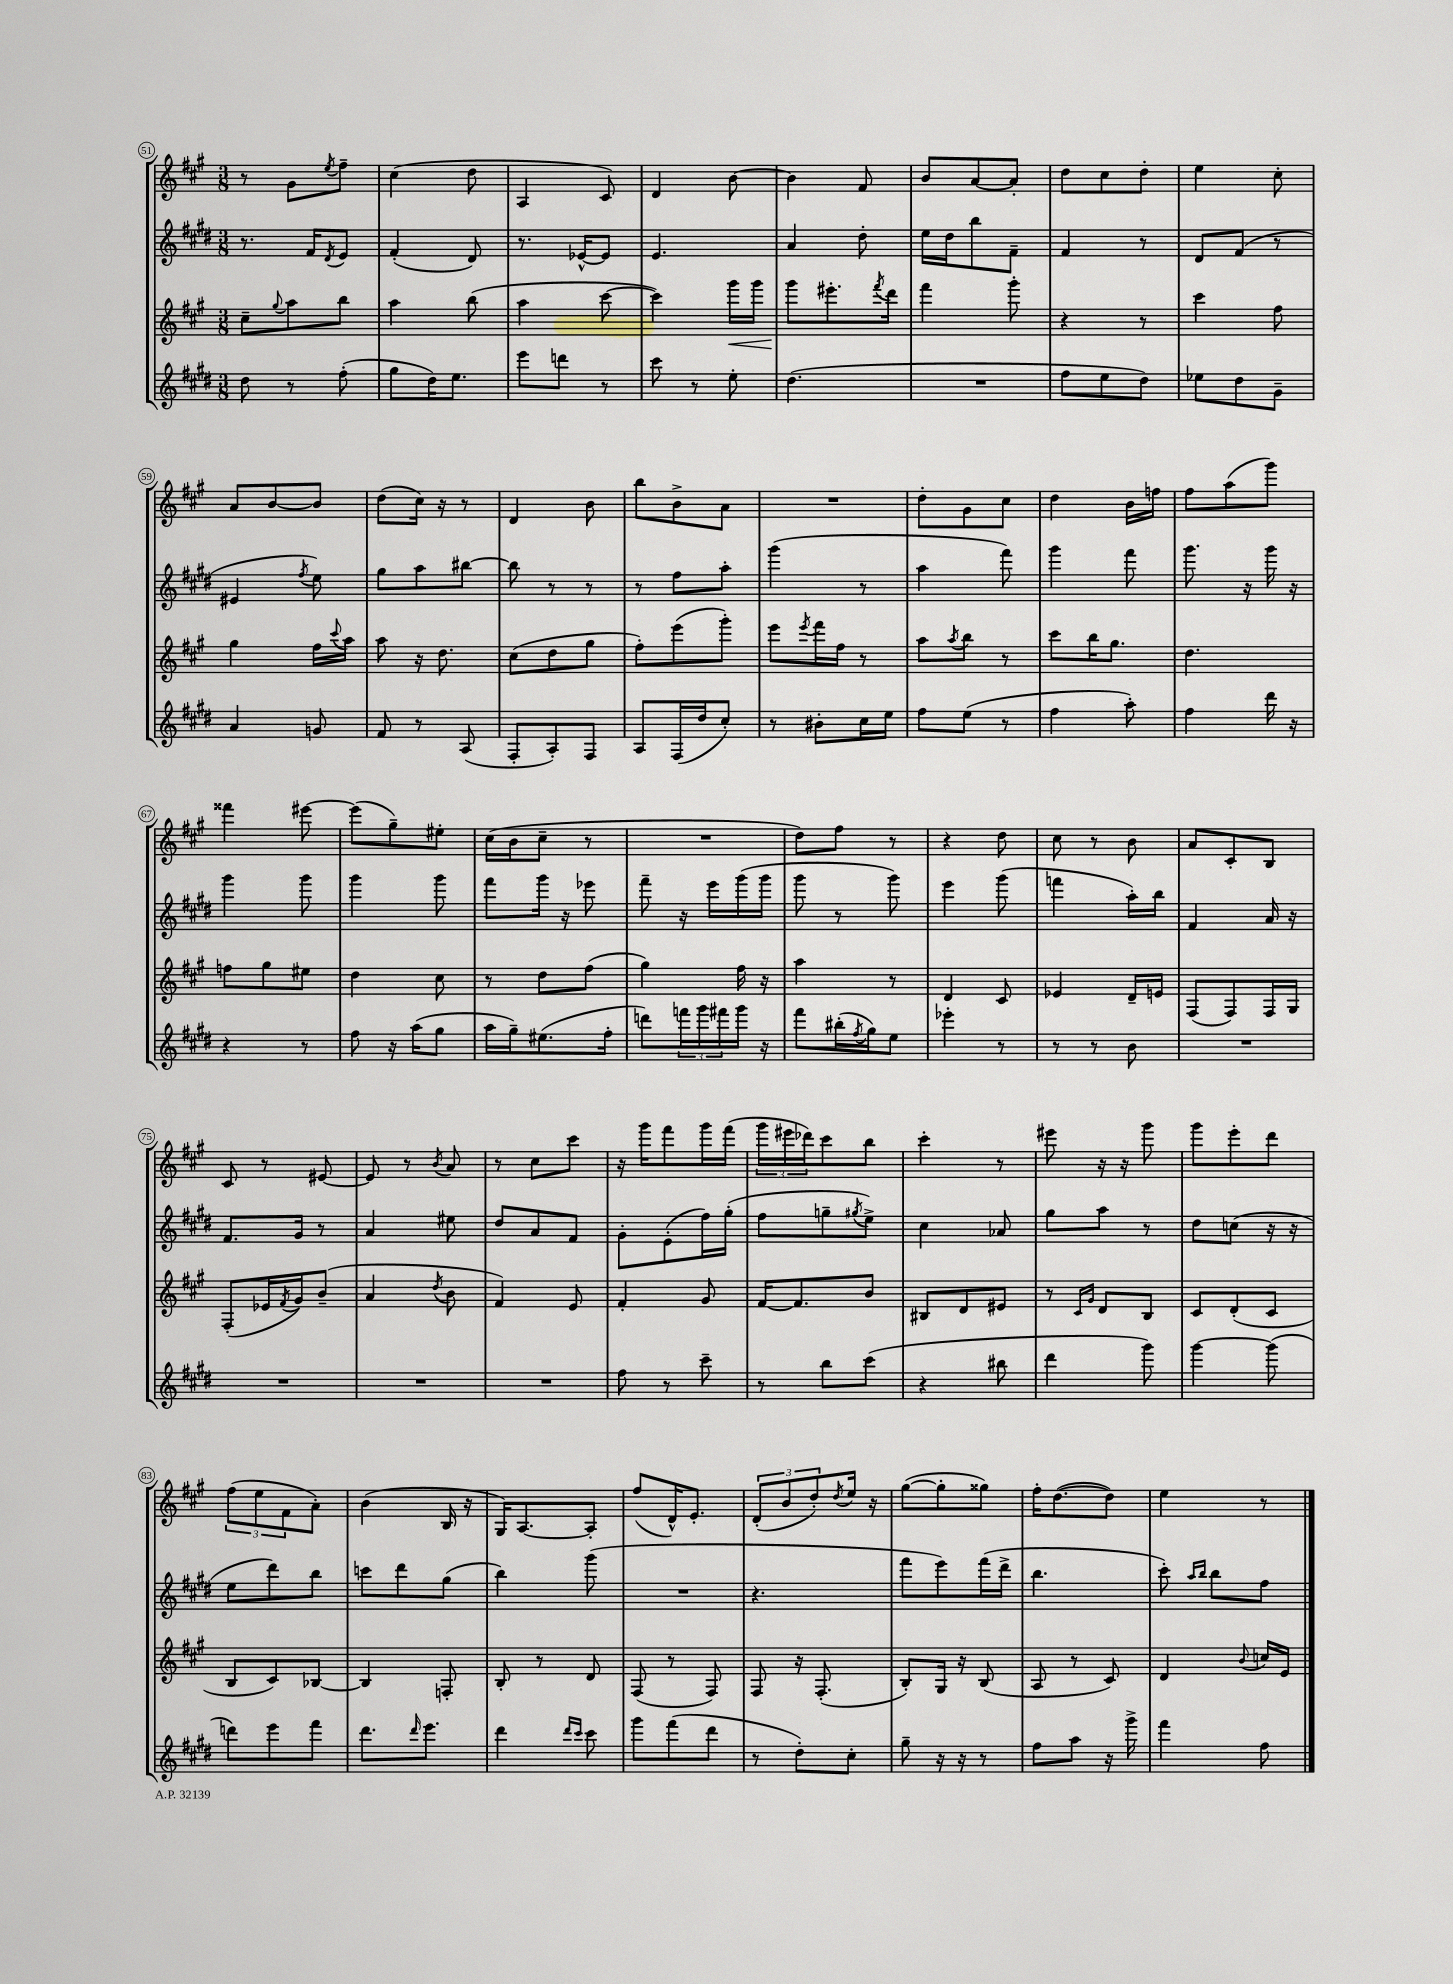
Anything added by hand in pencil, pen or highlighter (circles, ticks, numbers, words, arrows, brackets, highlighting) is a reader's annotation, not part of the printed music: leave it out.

**kern	**kern	**kern	**kern
*staff4	*staff3	*staff2	*staff1
*clefG2	*clefG2	*clefG2	*clefG2
*k[f#c#g#d#]	*k[f#c#g#]	*k[f#c#g#d#]	*k[f#c#g#]
*M3/8	*M3/8	*M3/8	*M3/8
8dd#\	8cc#~\L	8.r	8r
.	8qqgg#/	.	.
8r	8aa\	.	8g#\L
.	.	16f#/LK	.
.	.	8qd#/	8qee/
(8ff#'\	8bb\J	8e/J	8ff#~\J
=	=	=	=
8gg#\L	4aa\	(4f#'/	(4cc#\
16dd#\K)	.	.	.
8.ee\J	.	.	.
.	(8bb\	8d#/)	8dd\
=	=	=	=
8eee\L	4aa\	8.r	4A/
8ddd\J	.	.	.
.	.	[16e-^^/LK	.
8r	[8ccc#\	8e-/]J	8c#/)
=	=	=	=
8ccc#\	4ccc#\])	4.e/	4d/
8r	.	.	.
8ee'\	16ggg#\LL	.	[8b\
.	16ggg#\JJ	.	.
=	=	=	=
(4.dd#\	8ggg#\L	4a/	4b\]
.	8.eee#'\	.	.
.	.	8dd#'\	8f#/
.	8qfff#/	.	.
.	16ddd\Jk	.	.
=	=	=	=
4.r	4fff#\	16ee\LL	8b/L
.	.	16dd#\J	.
.	.	8bb\	[8a/
.	8ggg#'\	8f#~\J	8a'/]J
=	=	=	=
8ff#\L	4r	4f#/	8dd\L
8ee\	.	.	8cc#\
8dd#\J)	8r	8r	8dd'\J
=	=	=	=
8ee-\L	4ccc#\	8d#/L	4ee\
8dd#\	.	(8f#/J	.
8g#~\J	8ff#\	8r	8cc#'\
=	=	=	=
4a/	4gg#\	4e#/	8a/L
.	.	.	[8b/
.	.	8qff#/	.
8g/	16ff#\LL	8ee\)	8b/]J
.	8qqccc#/	.	.
.	16aa\JJ	.	.
=	=	=	=
8f#/	8aa\	8gg#\L	(8dd\L
8r	16r	8aa\	16cc#\Jk)
.	8.dd\	.	16r
(8A/	.	[8bb#\J	8r
=	=	=	=
8F#'/L	(8cc#\L	8bb#\]	4d/
8A'/)	8dd\	8r	.
8F#/J	8gg#\J	8r	8b\
=	=	=	=
8A/L	8ff#'\L)	8r	8bb\L
(16F#/L	(8eee\	8ff#\L	8b^\
16dd#/J	.	.	.
8cc#'/J)	8ggg#'\J)	8aa'\J	8a\J
=	=	=	=
8r	8eee\L	(4ggg#\	4.r
.	8qeee/	.	.
8b#'\L	16fff#\L	.	.
.	16ff#\JJ	.	.
16cc#\L	8r	8r	.
16ee\JJ	.	.	.
=	=	=	=
8ff#\L	8aa\L	4aa\	8dd'\L
.	8qaa/	.	.
(8ee\J	8bb\J	.	8g#\
8r	8r	8fff#\)	8cc#\J
=	=	=	=
4ff#\	8ccc#\L	4ggg#\	4dd\
.	16bb\K	.	.
.	8.gg#\J	.	.
8aa'\)	.	8fff#\	16b\LL
.	.	.	16ff\JJ
=	=	=	=
4ff#\	4.dd\	8.ggg#\	8ff#\L
.	.	.	(8aa\
.	.	16r	.
16ddd#\	.	16ggg#\	8ggg#\J)
16r	.	16r	.
=	=	=	=
4r	8ff\L	4ggg#\	4fff##\
.	8gg#\	.	.
8r	8ee#\J	8ggg#\	[8eee#\
=	=	=	=
8ff#\	4dd\	4ggg#\	(8eee#\]L
16r	.	.	8gg#~\)
(16aa\LK	.	.	.
8gg#\J	8cc#\	8ggg#\	8ee#'\J
=	=	=	=
16aa\LL	8r	8fff#\L	(16cc#\LL
16gg#~\J)	.	.	16b\J
(8.ee#\	8dd\L	16ggg#\Jk	8cc#~\J
.	.	16r	.
.	(8ff#\J	8eee-\	8r
16ff#'\Jk	.	.	.
=	=	=	=
8ddd\L)	4gg#\)	8fff#~\	4.r
24fff\L	.	16r	.
24ggg#\	.	.	.
.	.	16eee\LL	.
24fff#\	.	.	.
16ggg#\JJ	16ff#\	(16ggg#\	.
16r	16r	16ggg#\JJ	.
=	=	=	=
8fff#\L	4aa\	8ggg#\	8dd\L)
(16bb#'\L	.	8r	8ff#\J
8qff#/	.	.	.
16gg#\J)	.	.	.
8ee\J	8r	8ggg#\)	8r
=	=	=	=
4eee-'\	4d/	4eee\	4r
8r	8c#/	(8ggg#\	8dd\
=	=	=	=
8r	4e-/	4fff\	8cc#\
8r	.	.	8r
8b\	16d~/LL	16aa'\LL)	8b\
.	16e/JJ	16bb\JJ	.
=	=	=	=
4.r	(8F#/L	4f#/	8a/L
.	8F#/)	.	8c#'/
.	16F#/L	16a/	8B/J
.	16G#/JJ	16r	.
=	=	=	=
4.r	(8F#'/L	8.f#/L	8c#/
.	16e-/L	.	8r
.	8qf#/	.	.
.	16g#/J)	16g#/Jk	.
.	(8b~/J	8r	[8e#/
=	=	=	=
4.r	4a/	4a/	8e#/]
.	.	.	8r
.	8qdd/	.	8qb/
.	8b\	8ee#\	8a/
=	=	=	=
4.r	4f#/)	8dd#/L	8r
.	.	8a/	8cc#\L
.	8e/	8f#/J	8ccc#\J
=	=	=	=
8ff#\	4f#'/	8g#'\L	16r
.	.	.	16ggg#\LK
8r	.	(8e'\	8fff#\
8ccc#~\	8g#/	16ff#\L)	16ggg#\L
.	.	(16gg#'\JJ	(16fff#\JJ
=	=	=	=
8r	[16f#/LK	8ff#\L	24ggg#\LL
.	.	.	24eee#\
.	8.f#/]	.	.
.	.	.	24ddd-\J)
8bb\L	.	8gg~\	8ccc#\
.	.	8qgg#/	.
(8ccc#\J	8b/J	8ee^\J)	8bb\J
=	=	=	=
4r	8B#/L	4cc#\	4ccc#'\
.	8d/	.	.
8bb#\	8e#/J	8a-/	8r
=	=	=	=
4ddd#\	8r	8gg#\L	8eee#\
.	16qqc#/LL	.	.
.	16qqg#/JJ	.	.
.	8d/L	8aa\J	16r
.	.	.	16r
8ggg#\)	8B/J	8r	8ggg#\
=	=	=	=
[4ggg#\	8c#/L	8dd#\L	8ggg#\L
.	(8d'/	(8cc\J	8eee'\
(8ggg#\]	8c#/J	16r	8ddd\J
.	.	16r	.
=	=	=	=
8ddd\L)	8B/L	8ee\L	(12ff#\L
.	.	.	12ee\
8eee\	8c#/)	8ddd#\)	.
.	.	.	12f#\
8fff#\J	[8B-/J	8bb\J	8a'\J)
=	=	=	=
8.ddd#\L	4B-/]	8ccc\L	(4b\
.	.	8ddd#\	.
16qqddd#/	.	.	.
8.eee\J	.	.	.
.	8F'/	(8gg#\J	16B/
.	.	.	16r
=	=	=	=
4ddd#\	8B'/	4bb\)	16G#/LK)
.	.	.	[8.A/
.	8r	.	.
16qqddd#/LL	.	.	.
16qqccc#/JJ	.	.	.
8ccc#\	8d/	(8ggg#\	8A'/]J
=	=	=	=
8ggg#\L	(8F#/	4.r	(8ff#/L
(8fff#\	8r	.	16d^^/K)
.	.	.	8.e'/J
8ddd#\J	8F#/)	.	.
=	=	=	=
8r	8F#/	4.r	(12d'/L
.	.	.	12b/
8dd#'\L)	16r	.	.
.	.	.	12dd'/)
.	(8.F#'/	.	.
.	.	.	8qdd/
8cc#'\J	.	.	16ee/Jk
.	.	.	16r
=	=	=	=
8gg#~\	8B'/L)	8fff#\L	([8gg#\L
16r	16G#/Jk	8eee\)	8gg#'\]
16r	16r	.	.
8r	(8B/	(16fff#\L	8gg##\J)
.	.	16ddd#^\JJ	.
=	=	=	=
8ff#\L	8A/	4.bb\	16ff#'\LK
.	.	.	([8.dd\
8aa\J	8r	.	.
16r	8c#/)	.	8dd\]J)
16ggg#^\	.	.	.
=	=	=	=
4fff#\	4d/	8ccc#'\)	4ee\
.	.	16qqaa/LL	.
.	.	16qqbb/JJ	.
.	.	8bb\L	.
.	8qqb/	.	.
8ff#\	16cc/LL	8ff#\J	8r
.	16e/JJ	.	.
==	==	==	==
*-	*-	*-	*-
